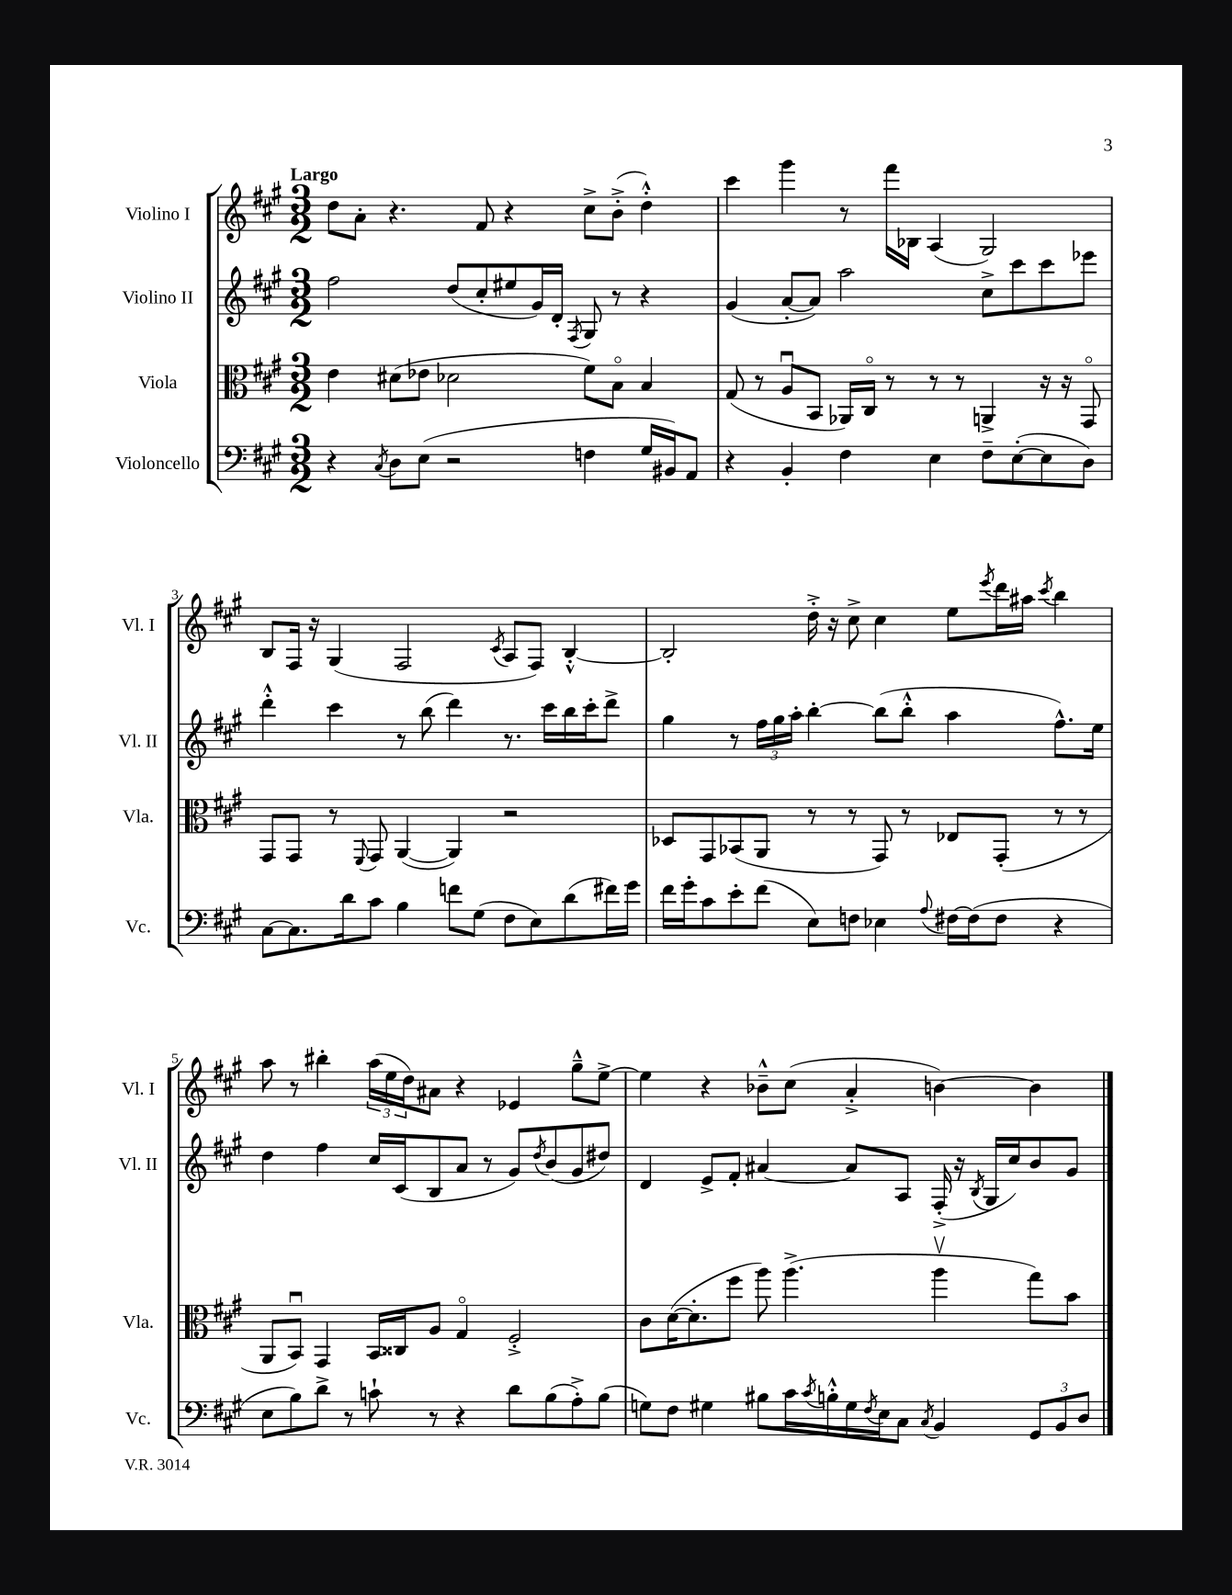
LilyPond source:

<<
\new StaffGroup <<
\new Staff = "s0" \with { instrumentName = "Violino I" shortInstrumentName = "Vl. I" } {
    \clef treble \key a \major \numericTimeSignature \time 3/2 \tempo "Largo"
    d''8 a'8-. r4. fis'8 r4 cis''8-> b'8-.->( d''4-.-^) |
    cis'''4 gis'''4 r8 fis'''16 bes16 a4( gis2) |
    b8 fis16 r16 gis4( fis2 \acciaccatura { cis'8 } a8 fis8) b4~-.-^ |
    b2-. d''16-.-> r16 cis''8-> cis''4 e''8 \acciaccatura { e'''8 } d'''16 ais''16 \acciaccatura { cis'''8 } b''4 |
    a''8 r8 bis''4-. \tuplet 3/2 { a''16( e''16 d''16) } ais'8 r4 ees'4 gis''8---^ e''8~-> |
    e''4 r4 bes'8---^ cis''8( a'4-.-> b'4~) b'4 \bar "|." |
}
\new Staff = "s1" \with { instrumentName = "Violino II" shortInstrumentName = "Vl. II" } {
    \clef treble \key a \major \numericTimeSignature \time 3/2
    fis''2 d''8( cis''8-. eis''8 gis'16) d'16-. \acciaccatura { fis8 } gis8 r8 r4 |
    gis'4( a'8~-. a'8) a''2 cis''8-> cis'''8 cis'''8 ees'''8 |
    d'''4-.-^ cis'''4 r8 b''8( d'''4) r8. cis'''16 b''16 cis'''16-. d'''8-> |
    gis''4 r8 \tuplet 3/2 { fis''16 gis''16 a''16-. } b''4~-. b''8( b''8-.-^ a''4 fis''8.-^) e''16 |
    d''4 fis''4 cis''16 cis'16( b8 a'8 r8 gis'8) \acciaccatura { d''8 } b'8( gis'8 dis''8) |
    d'4 e'8-> fis'8-. ais'4~ ais'8 a8 fis16-.->( r16 \acciaccatura { b8 } gis16 cis''16) b'8 gis'8 \bar "|." |
}
\new Staff = "s2" \with { instrumentName = "Viola" shortInstrumentName = "Vla." } {
    \clef alto \key a \major \numericTimeSignature \time 3/2
    e'4 dis'8( ees'8 des'2 fis'8) b8\flageolet b4 |
    gis8( r8 a8\downbow b,8 aes,16) cis16\flageolet r8 r8 r8 a,4-> r16 r16 gis,8\flageolet |
    gis,8 gis,8 r8 \appoggiatura { fis,8 } gis,8 a,4~( a,4) r2 |
    des8 gis,8 bes,8( a,8 r8 r8 gis,8) r8 ees8 gis,8-.( r8 r8 |
    a,8 b,8\downbow) gis,4 b,16 cisis16 a8 gis4\flageolet fis2-.-> |
    cis'8 d'16~( d'8.-. fis''8 a''8) a''4.->( a''4\upbow gis''8) b'8 \bar "|." |
}
\new Staff = "s3" \with { instrumentName = "Violoncello" shortInstrumentName = "Vc." } {
    \clef bass \key a \major \numericTimeSignature \time 3/2
    r4 \acciaccatura { cis8 } d8 e8( r2 f4 gis16 bis,16) a,8 |
    r4 b,4-. fis4 e4 fis8-- e8~-.( e8 d8) |
    cis8~ cis8. d'16 cis'8 b4 f'8 gis8( fis8 e8) d'8( fis'16) gis'16 |
    fis'16 gis'16-. cis'8 e'8-. fis'8( e8) f8 ees4 \appoggiatura { a8 } fis16~ fis16( fis8 r4 |
    e8 b8) d'8-> r8 c'8-! r8 r4 d'8 b8( a8-.->) b8( |
    g8) fis8 gis4 bis8 cis'16 \acciaccatura { cis'8 } b16-.-^ gis16 \acciaccatura { fis8 } e16 cis8 \acciaccatura { cis8 } b,4 \tuplet 3/2 { gis,8 b,8 d8 } \bar "|." |
}
>>
>>
